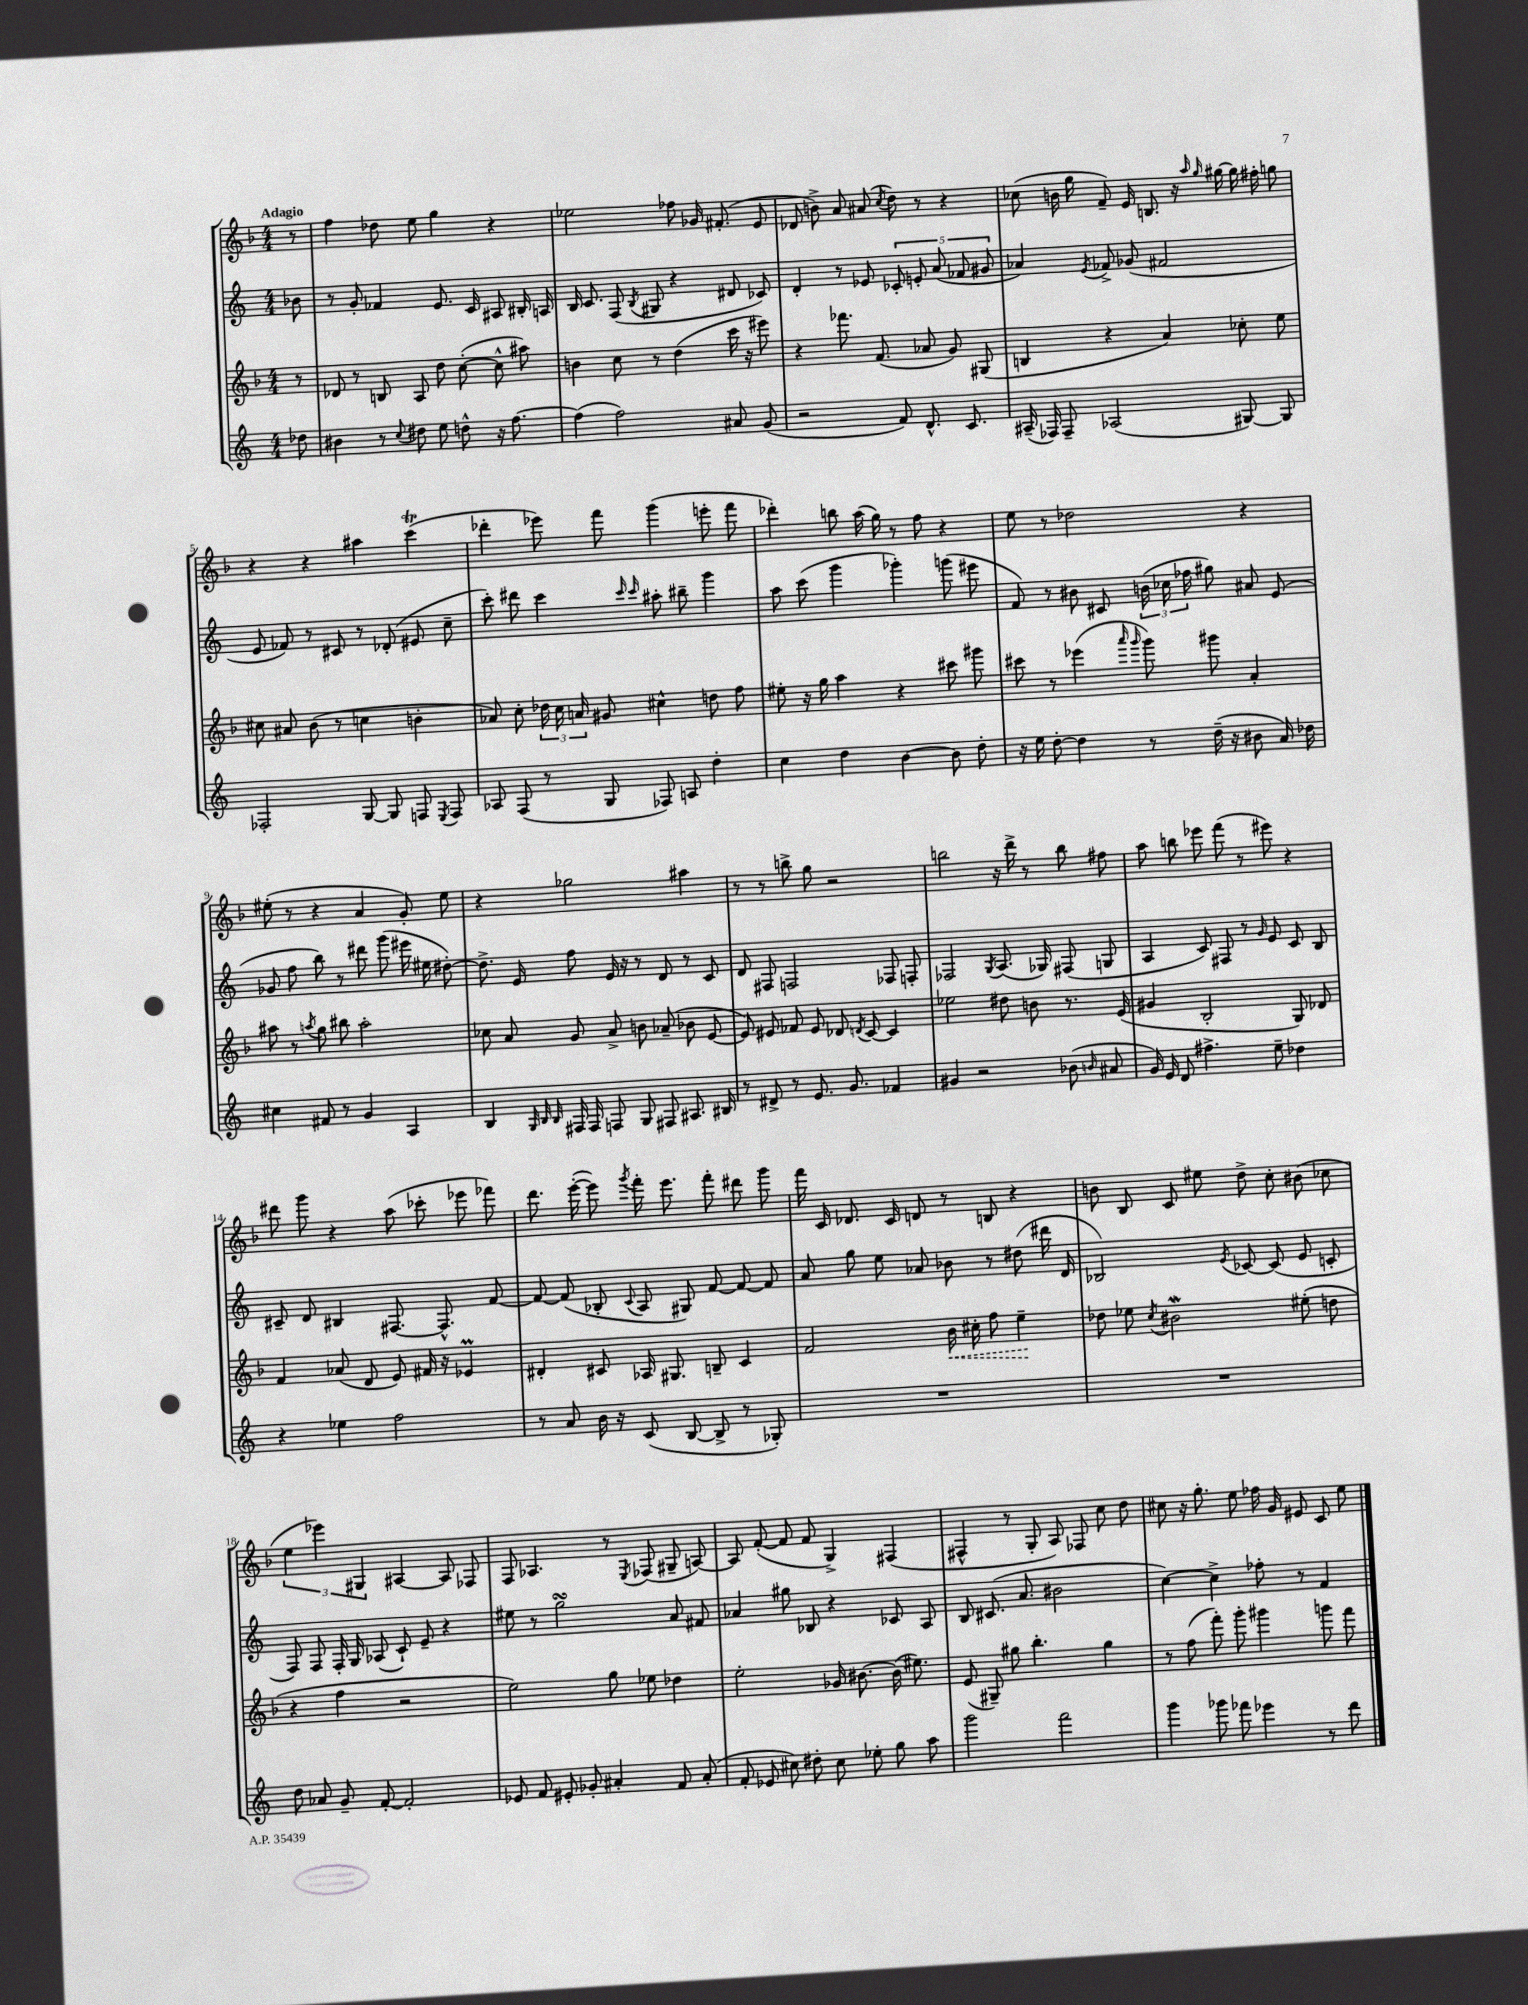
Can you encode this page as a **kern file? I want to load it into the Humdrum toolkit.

**kern	**kern	**kern	**kern
*staff4	*staff3	*staff2	*staff1
*clefG2	*clefG2	*clefG2	*clefG2
*k[]	*k[b-]	*k[]	*k[b-]
*M4/4	*M4/4	*M4/4	*M4/4
8dd-	8r	8b-	8r
=	=	=	=
4b#	8d-	8r	4ff
.	8r	8g'	.
8r	8B	4f-	8dd-
8qqcc	.	.	.
8dd#	8A	.	8ee
8ee	8dd	8.e	4gg
8dd^^	([8cc'	.	.
.	.	16c	.
16r	8cc^^]	8A#	4r
[8.ff	.	.	.
.	8aa#)	16B#'	.
.	.	16A	.
=	=	=	=
(4ff]	4b	16B	2ee-
.	.	8.c	.
2ff)	8cc	(8F	.
.	.	8qB	.
.	8r	8G#	.
.	(4dd	4r	8ff-
.	.	.	16g-
.	.	.	(8.f#'
8a#	16ccc	8d#	.
.	16r	.	.
(8g	8eee#)	8c-)	8e
=	=	=	=
2r	4r	4d'	8d-
.	.	.	8b^)
.	8.fff-	8r	8a
.	.	8e-	(8a#
.	(8.f	.	.
.	.	.	8qcc
8f)	.	10c-'	8dd)
.	.	10e'	.
8.d^^	8a-	.	8r
.	.	(10a	.
.	8g)	.	4r
.	.	10f-	.
8.c	.	.	.
.	(8G#	.	.
.	.	10g#	.
=	=	=	=
(16A#~	4B	4a-)	(8cc-
16F-)	.	.	.
8F-~	.	.	16b
.	.	.	16gg
.	.	8qe	.
(2A-	4r	8f-^	8f~)
.	.	(8g-	16e
.	.	.	8.B
.	4a)	2f#	.
.	.	.	16r
.	.	.	16qqaa
.	.	.	16qqgg
.	.	.	[16gg#
[8G#)	8cc-'	.	16gg#]
.	.	.	16ff#'
8G#]	8ee	.	8gg
=	=	=	=
2F-'	8cc#	8e	4r
.	8a#	8f-)	.
.	(8b-	8r	4r
.	8r	8c#	.
[8G	4cc	8r	4aa#
8G]	.	(8d-'	.
8F	4b'	8e#	(4ccc
8qE	.	.	.
8F	.	8cc~	.
=	=	=	=
8A-	8a-)	8ccc')	4ddd-'
(8F	8cc'	8ddd#	.
8r	24dd-	4ccc	8eee-)
.	24cc	.	.
.	24a	.	.
8G	8g#	.	8fff
.	.	16qqccc	.
.	.	16qqccc	.
8F-)	4cc#^^	8aa#'	(4ggg
8A	.	8bb#~	.
4dd'	8dd	4ggg	8eee'
.	8ff	.	8fff
=	=	=	=
4cc	8ee#'	8aa	4ddd-')
.	16r	(8ccc	.
.	16gg	.	.
4dd	4aa	4ggg	8bb
.	.	.	(16aa
.	.	.	16gg)
[4b	4r	4ggg-')	8r
.	.	.	8ff
8b]	8ccc#	(8ggg	4r
8dd'	8ggg#	8eee#	.
=	=	=	=
16r	8ccc#	8f)	8ee
16ee	.	.	.
[8dd'	8r	8r	8r
4dd]	(4eee-	8b#	2dd-
.	.	8c#	.
.	16qqaaa	.	.
.	16qqggg	.	.
8r	8ggg)	(24b	.
.	.	24cc-	.
.	.	24ff-	.
(16dd~	8ggg#	8gg#)	.
16r	.	.	.
8b#	4a'	8a#	4r
16a)	.	(8e	.
16dd-	.	.	.
=	=	=	=
4cc#	8aa#	8g-	(8ee#'
.	8r	8ff	8r
.	8qaa	.	.
8f#	8gg	8bb)	4r
8r	8bb#	8r	.
4g	2aa'	8ddd#	4a
.	.	(8ggg	.
4A	.	16eee#	8g')
.	.	16ee#	.
.	.	[8dd#')	8ee#
=	=	=	=
4B	8cc-	8.dd#^]	4r
.	8a	.	.
.	.	16e	.
32qqG	.	.	.
32qqB	.	.	.
32qqB	.	.	.
16F#	8g	8ff	2gg-
16F#	.	.	.
8F	8a^	16e	.
.	.	16r	.
8G	8b	8r	.
8F#	(8a-~	8d	.
8.A#	8b-	8r	4aa#
.	[8e	8c	.
16B#	.	.	.
=	=	=	=
8r	8e])	8d	8r
8d#^	8e#	8F#	8r
8r	8f-	2F	8bb^
8.e	8e#	.	8gg
.	8d-	.	2r
8.g	.	.	.
.	8qd	.	.
.	[8c	.	.
4f-	4c]	8F-	.
.	.	8F'	.
=	=	=	=
4g#	2ee-	2F-	2bb
2r	.	.	.
.	.	8qG	.
.	8dd#	(8.A	16r
.	.	.	16ddd^
.	8b	.	8r
.	.	16G-)	.
(8b-	8.r	(8F#	8bb
16qqb	.	.	.
8a#	.	8G	8ff#
.	(16e	.	.
=	=	=	=
16g)	4g#	4A	8aa
16e	.	.	.
8d	.	.	8bb
4.ff#^	2B-'	8c)	8eee-
.	.	8F#	(8fff
.	.	8r	8r
.	.	16qqg	.
8ee~	.	8e	8eee#)
4dd-	8G)	8c	4r
.	8d-	8B	.
=	=	=	=
4r	4f	8c#~	8ddd#
.	.	8d	8ggg
4ee-	(8a-	4B#	4r
.	8d	.	.
2ff	8e)	[8.F#	(8aa
.	16f#	.	8ccc-'
.	16r	8.F#^^]	.
.	4e-	.	8eee-
.	.	[8f	8fff-)
=	=	=	=
8r	4d#'	8f_	8.ddd
8a	.	(8f]	.
.	.	.	([16eee'
16b	8c#	8B-'	8eee])
16r	.	.	.
.	.	8qqc	8qggg
(8c	16A-	8A	16fff'
.	8.G#	.	8.eee
[8B	.	8G#)	.
8B^]	8B~	[8f	8fff'
8r	4c#	8f_	8ddd#
8G-')	.	8f]	8ggg
=	=	=	=
1r	2f	8a	16fff
.	.	.	16c
.	.	8gg	8.d-
.	.	8ee	.
.	.	.	16c
.	.	8a-	8d
.	16b-	8b-	8r
.	16cc#'	.	.
.	8ff	8r	8B
.	4ee~	(8dd#	4r
.	.	16ddd#	.
.	.	16d	.
=	=	=	=
1r	8dd-	2B-)	8b
.	8ee-	.	8B-
.	8qcc	.	.
.	2b#	.	8c
.	.	.	8ee#
.	.	8qe	.
.	.	[8c-	8dd^
.	.	(8c-]	8cc'
.	(8ee#'	8e	(8b#
.	8dd	8c'	8cc-
=	=	=	=
8dd	4r	8F)	6ee
8a-	.	8F	.
.	.	.	6eee-)
8g~	4ff	16F'	.
.	.	16G	.
.	.	.	6G#
[8f'	.	(8A-	.
2f']	2r	8c`)	[4A#
.	.	8e~	.
.	.	4r	8A#]
.	.	.	8F-
=	=	=	=
8e-	2ee)	8ee#	8F
8f	.	8r	4.A-
8e#'	.	2gg	.
8g-'	.	.	.
4a#'	8gg	.	8r
.	.	.	8qE
.	8ee-	.	(8F-
8f	4dd-	8a	8G#~
(8a#'	.	8f#	[8A)
=	=	=	=
8f'	2ee'	4a-	8A]
8e-	.	.	([8f'
8cc#)	.	8gg#	8f]
8dd#'	.	8B-	8f
8cc#	16g-	4r	4G^)
.	[8.b#	.	.
8ee-'	.	.	.
8gg	(16b#]	8c-	(4F#
.	8.ee#)	.	.
8aa	.	8A	.
=	=	=	=
2ggg	(8e	8B	4F#^^
.	8G#~)	(8.c#	.
.	8gg#	.	8r
.	.	8.a	.
.	4.bb-'	.	8G'
2fff	.	2b#	8A)
.	.	.	8F-
.	4gg#	.	8cc
.	.	.	8dd
=	=	=	=
4ggg	8r	[4cc)	8cc#
.	(8ff	.	16r
.	.	.	8.gg'
8ggg-	8fff')	4cc^]	.
8fff-	8ggg'	.	8ee
4eee-	4ggg#	8ff-'	16ff-
.	.	.	16g
.	.	8r	8e#
8r	8ggg	4f	8c
8ddd	8fff	.	8ee
==	==	==	==
*-	*-	*-	*-
